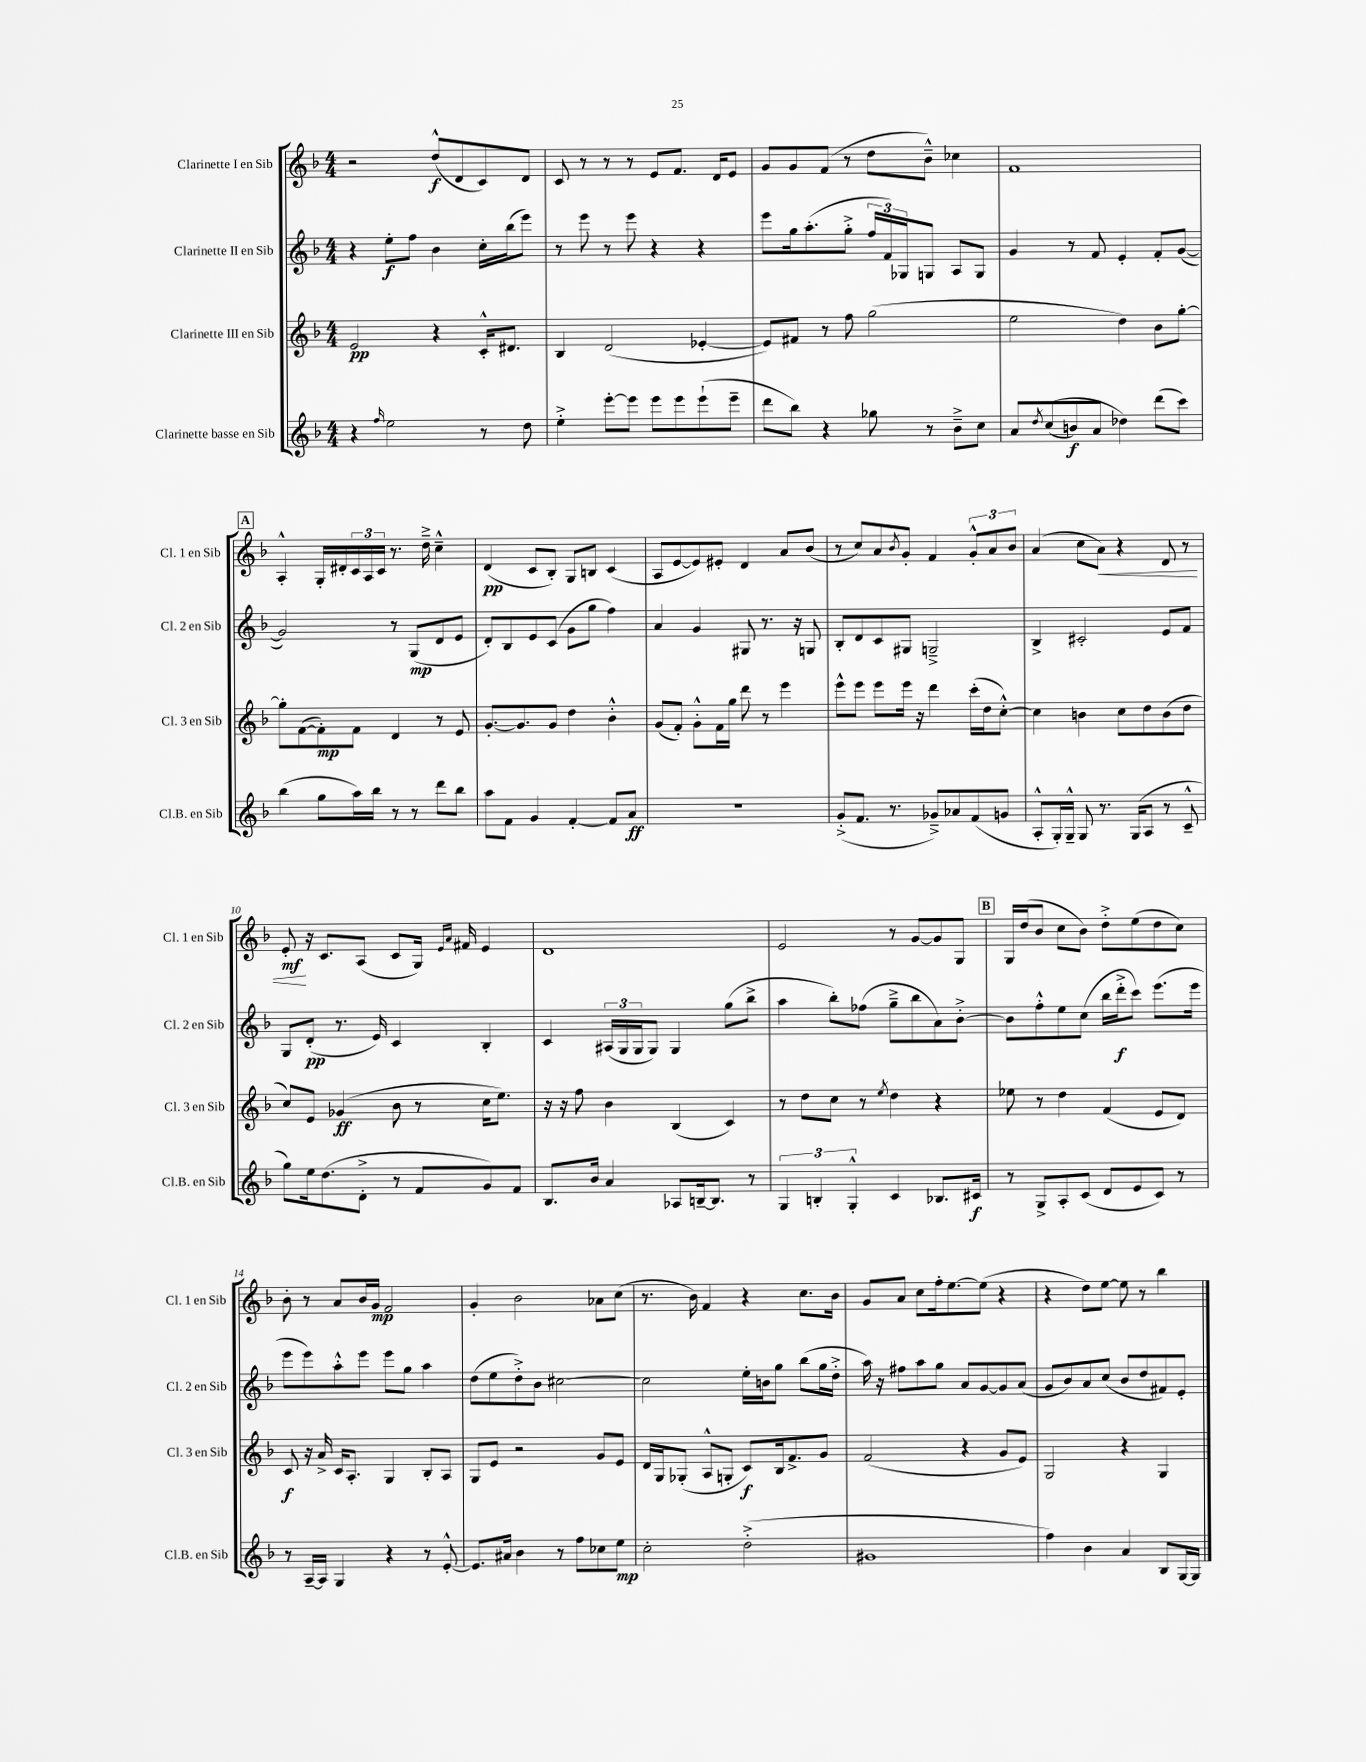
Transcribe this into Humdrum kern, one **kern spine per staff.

**kern	**dynam	**kern	**dynam	**kern	**dynam	**kern	**dynam
*part4	*part4	*part3	*part3	*part2	*part2	*part1	*part1
*staff4	*staff4	*staff3	*staff3	*staff2	*staff2	*staff1	*staff1
*I"Clarinette basse en Sib	*	*I"Clarinette III en Sib	*	*I"Clarinette II en Sib	*	*I"Clarinette I en Sib	*
*I'Cl.B. en Sib	*	*I'Cl. 3 en Sib	*	*I'Cl. 2 en Sib	*	*I'Cl. 1 en Sib	*
*clefG2	*	*clefG2	*	*clefG2	*	*clefG2	*
*k[b-]	*	*k[b-]	*	*k[b-]	*	*k[b-]	*
*M4/4	*	*M4/4	*	*M4/4	*	*M4/4	*
=1	=1	=1	=1	=1	=1	=1	=1
4r	.	2e/	pp	4r	.	2r	.
16qqff/	.	.	.	.	.	.	.
2ee\	.	.	.	8ee'\L	f	.	.
.	.	.	.	8ff\J	.	.	.
.	.	4r	.	4b-\	.	(8dd^^/L	f
.	.	.	.	.	.	8d/	.
8r	.	16c'^^/KL	.	16cc'\LL	.	8c/)	.
.	.	8.d#X/J	.	(16bb-\J	.	.	.
8dd\	.	.	.	8eee\J)	.	8d/J	.
=2	=2	=2	=2	=2	=2	=2	=2
4ee'^\	.	4B-/	.	8r	.	8c/	.
.	.	.	.	8eee\	.	8r	.
[8eee'\L	.	(2d/	.	8r	.	8r	.
8eee\J]	.	.	.	8eee\	.	8r	.
8eee\L	.	.	.	4r	.	8e/L	.
8eee\	.	.	.	.	.	8.f/J	.
(8eee`\	.	[4e-X'/	.	4r	.	.	.
.	.	.	.	.	.	16d/KL	.
8eee~\J	.	.	.	.	.	8e/J	.
=3	=3	=3	=3	=3	=3	=3	=3
8ddd\L	.	8e-/L])	.	8eee\L	.	8g/L	.
8bb-\J)	.	8f#X/J	.	16gg\k	.	8g/	.
.	.	.	.	(8.aa'\	.	.	.
4r	.	8r	.	.	.	(8f/J	.
.	.	8ff\	.	8gg'^\J	.	8r	.
8gg-X\	.	(2gg\	.	24ff/LL	.	8dd\L	.
.	.	.	.	24f/)	.	.	.
.	.	.	.	24G-X/J	.	.	.
8r	.	.	.	8Gn/J	.	8b-~^^\J)	.
8b-~^\L	.	.	.	8A/L	.	4cc-X\	.
8cc\J	.	.	.	8G/J	.	.	.
=4	=4	=4	=4	=4	=4	=4	=4
8a/L	.	2ee\	.	4g/	.	1f	.
8qdd/	.	.	.	.	.	.	.
((8cc/	.	.	.	.	.	.	.
8bn/)	f	.	.	8r	.	.	.
8a/J	.	.	.	8f/	.	.	.
4dd-X\)	.	4dd\)	.	4e'/	.	.	.
(8ddd\L	.	8b-\L	.	8f'/L	.	.	.
8ccc\J)	.	[8gg'\J	.	([8g/J	.	.	.
!!LO:LB:g=z
!!LO:REH:place=s1:t=A
=5	=5	=5	=5	=5	=5	=5	=5
(4bb-\	.	8gg'\L]	.	2g/])	.	4A'^^/	.
.	.	([8f\	.	.	.	.	.
8gg\L	.	8f'\])	mp	.	.	16G'/LL	.
.	.	.	.	.	.	16d#X'/	.
16aa\L)	.	8f\J	.	.	.	24c/	.
.	.	.	.	.	.	24A/	.
16bb-\JJ	.	.	.	.	.	.	.
.	.	.	.	.	.	24c/JJ	.
8r	.	4d/	.	8r	.	8.r	.
8r	.	.	.	(8G/L	mp	.	.
.	.	.	.	.	.	16dd~^\	.
8ddd\L	.	8r	.	8d/	.	4cc~^^\	.
8bb-\J	.	8e/	.	8e/J	.	.	.
=6	=6	=6	=6	=6	=6	=6	=6
8aa\L	.	[8.g'/L	.	8d'/L)	.	(4d/	pp
8f\J	.	.	.	8B-/	.	.	.
.	.	8.g/]	.	.	.	.	.
4g/	.	.	.	8e/	.	8c/L	.
.	.	8g/J	.	(8c/J	.	8B-'/J)	.
[4f'/	.	4dd\	.	8g\L	.	8G/L	.
.	.	.	.	8gg\J	.	8Bn/J	.
8f/L]	.	4b-'^^\	.	4ff\)	.	(4c/	.
8a/J	ff	.	.	.	.	.	.
=7	=7	=7	=7	=7	=7	=7	=7
1r	.	(8g/L	.	4a/	.	8A/L	.
.	.	8f'/J)	.	.	.	[8e/	.
.	.	8g'^^\L	.	4g/	.	8e/])	.
.	.	16f\L	.	.	.	8e#X'/J	.
.	.	16gg\JJ	.	.	.	.	.
.	.	8ddd\	.	8G#X/	.	4d/	.
.	.	8r	.	8.r	.	.	.
.	.	4eee\	.	.	.	8a/L	.
.	.	.	.	16r	.	.	.
.	.	.	.	8Gn/	.	(8b-/J	.
=8	=8	=8	=8	=8	=8	=8	=8
(8g'^/L	.	8eee^^\L	.	8B-'/L	.	8r	.
8.f/J	.	8eee\J	.	8d/	.	8cc/L)	.
.	.	8eee\L	.	8c/	.	8a/	.
8.r	.	.	.	.	.	.	.
.	.	.	.	.	.	8qb-/	.
.	.	16eee\Jk	.	8G#X/J	.	8g'/J	.
.	.	16r	.	.	.	.	.
8g-X~^/L)	.	4ddd\	.	2Gn~^/	.	4f/	.
8a-X/	.	.	.	.	.	.	.
(8f/	.	(16ccc'\LL	.	.	.	12g'^^/L	.
.	.	16dd\J	.	.	.	.	.
.	.	.	.	.	.	12a/	.
8gn/J	.	[8cc'^^\J)	.	.	.	.	.
.	.	.	.	.	.	12b-/J	.
=9	=9	=9	=9	=9	=9	=9	=9
8A'^^/L	.	4cc\]	.	4B-^/	.	(4a/	.
16G'/L)	.	.	.	.	.	.	.
16G~^^/JJ	.	.	.	.	.	.	.
8G/	.	4bn\	.	2c#X'/	.	8cc\L	.
!	!	!	!	!	!	!	!LO:HP:b
8.r	.	.	.	.	.	8a\J)	<
.	.	8cc\L	.	.	.	4r	.
(16G/KL	.	.	.	.	.	.	.
8A/J	.	8dd\	.	.	.	.	.
8r	.	(8b\	.	8e/L	.	8d/	.
8c~^^/	.	8dd\J	.	8f/J	.	8r	.
!!LO:LB:g=z
=10	=10	=10	=10	=10	=10	=10	=10
8gg\L)	.	8cc/L)	.	8G/L	.	8e'/	mf
16ee\k	.	8e/J	.	(8d'/J	pp	16r	[
(8.dd\	.	.	.	.	.	8.c/L	.
.	.	(4g-X/	ff	8.r	.	.	.
8d'^\J	.	.	.	.	.	(8A/J	.
.	.	.	.	16e/)	.	.	.
8r	.	8b-\	.	4c/	.	8c/L	.
8f/L	.	8r	.	.	.	16G/Jk)	.
.	.	.	.	.	.	16qqe/LL	.
.	.	.	.	.	.	16qqa/JJ	.
.	.	.	.	.	.	16f#X/	.
8g/)	.	16cc\KL	.	4B-'/	.	4e/	.
.	.	8.ee\J)	.	.	.	.	.
8f/J	.	.	.	.	.	.	.
=11	=11	=11	=11	=11	=11	=11	=11
8.B-/L	.	16r	.	4c/	.	1d	.
.	.	16r	.	.	.	.	.
.	.	8ff\	.	.	.	.	.
16b-/Jk	.	.	.	.	.	.	.
4a/	.	4b-\	.	(24A#X/LL	.	.	.
.	.	.	.	24G/	.	.	.
.	.	.	.	24G/J	.	.	.
.	.	.	.	8G/J)	.	.	.
8A-X/L	.	(4B-/	.	4G/	.	.	.
[16Bn~/k	.	.	.	.	.	.	.
8.B/J]	.	.	.	.	.	.	.
.	.	4c/)	.	(8gg\L	.	.	.
8r	.	.	.	8bb-^\J	.	.	.
=12	=12	=12	=12	=12	=12	=12	=12
6G/	.	8r	.	4aa\	.	2e/	.
.	.	8dd\L	.	.	.	.	.
6Bn'/	.	.	.	.	.	.	.
.	.	8cc\J	.	8bb-'\L)	.	.	.
6G'^^/	.	.	.	.	.	.	.
.	.	8r	.	(8ff-X\J	.	.	.
.	.	8qee/	.	.	.	.	.
4c/	.	4dd\	.	8gg~^\L	.	8r	.
.	.	.	.	8bb-\	.	[8g/L	.
8.B-X/L	.	4r	.	8a\)	.	8g/]	.
.	.	.	.	[8b-'^\J	.	8G/J	.
16c#X/Jk	f	.	.	.	.	.	.
!!LO:REH:place=s1:t=B
=13	=13	=13	=13	=13	=13	=13	=13
8r	.	8ee-X\	.	8b-\L]	.	16G/LL	.
.	.	.	.	.	.	(16dd/J	.
8G^/L	.	8r	.	8ff'^^\	.	8b-/J	.
8A'/	.	4dd\	.	8ee\	.	8cc\L	.
(8c/J	.	.	.	(8cc\J	.	8b-\J)	.
8d/L	.	(4f/	.	16bb-\LL	.	8dd'^\L	.
.	.	.	.	16ddd'^\J	f	.	.
8e/	.	.	.	8ccc\J)	.	(8ee\	.
8c/J)	.	8e/L	.	(8.eee\L	.	8dd\	.
8r	.	8d/J)	.	.	.	8cc\J)	.
.	.	.	.	16eee\Jk	.	.	.
!!LO:LB:g=z
=14	=14	=14	=14	=14	=14	=14	=14
8r	.	8c/	f	8eee\L	.	8b-'\	.
[16A~/LL	.	16r	.	8eee\)	.	8r	.
16A/JJ]	.	16a^/	.	.	.	.	.
4G/	.	16c/KL	.	8aa'^^\	.	8a/L	.
.	.	8.A'/J	.	.	.	.	.
.	.	.	.	8eee\J	.	16b-/L	.
.	.	.	.	.	.	16g/JJ	mp
4r	.	4G/	.	8eee\L	.	2f/	.
.	.	.	.	8gg\J	.	.	.
8r	.	8B-'/L	.	4aa\	.	.	.
[8e'^^/	.	8A/J	.	.	.	.	.
=15	=15	=15	=15	=15	=15	=15	=15
8.e/L]	.	8G/L	.	(8dd\L	.	4g'/	.
.	.	8e/J	.	8ee\	.	.	.
16a#X/Jk	.	.	.	.	.	.	.
4b-\	.	2r	.	8dd'^\)	.	2b-\	.
.	.	.	.	8b-\J	.	.	.
8r	.	.	.	[2cc#X\	.	.	.
8ff\L	.	.	.	.	.	.	.
8cc-X\	.	8g/L	.	.	.	8a-X\L	.
8ee\J	mp	8e/J	.	.	.	(8cc\J	.
=16	=16	=16	=16	=16	=16	=16	=16
2cc'\	.	16d/LL	.	2cc#\]	.	8.r	.
.	.	16G/J	.	.	.	.	.
.	.	(8G-X'/J	.	.	.	.	.
.	.	.	.	.	.	16b-\)	.
.	.	8A^^/L	.	.	.	4f/	.
.	.	8Gn'/J	.	.	.	.	.
(2dd'^\	.	8c/L)	f	16ee'\LL	.	4r	.
.	.	.	.	16bn\J	.	.	.
.	.	16B-/k	.	8gg\J	.	.	.
.	.	8.f^/	.	.	.	.	.
.	.	.	.	(8bb-\L	.	8.cc\L	.
.	.	8g/J	.	16gg\L	.	.	.
.	.	.	.	16dd'^\JJ	.	16b-\Jk	.
=17	=17	=17	=17	=17	=17	=17	=17
1g#X	.	(2f/	.	16aa\)	.	8g/L	.
.	.	.	.	16r	.	.	.
.	.	.	.	8ff#X\L	.	8a/J	.
.	.	.	.	8aa\	.	8cc\L	.
.	.	.	.	8gg\J	.	16ff'\k	.
.	.	.	.	.	.	[8.ee\	.
.	.	4r	.	8a/L	.	.	.
.	.	.	.	[8g/	.	(8ee\J]	.
.	.	8g/L	.	8g/]	.	4r	.
.	.	8e/J)	.	(8a/J	.	.	.
=18	=18	=18	=18	=18	=18	=18	=18
4ff\)	.	2G/	.	8g/L	.	4r	.
.	.	.	.	8b-/)	.	.	.
4b-\	.	.	.	8a/	.	8dd\L)	.
.	.	.	.	(8cc/J	.	[8ee\J	.
4a/	.	4r	.	8b-/L	.	8ee\]	.
.	.	.	.	8dd/	.	8r	.
8B-/L	.	4G/	.	8f#X/)	.	4bb-\	.
[16G/L	.	.	.	8e'/J	.	.	.
16G/JJ]	.	.	.	.	.	.	.
==	==	==	==	==	==	==	==
*-	*-	*-	*-	*-	*-	*-	*-
